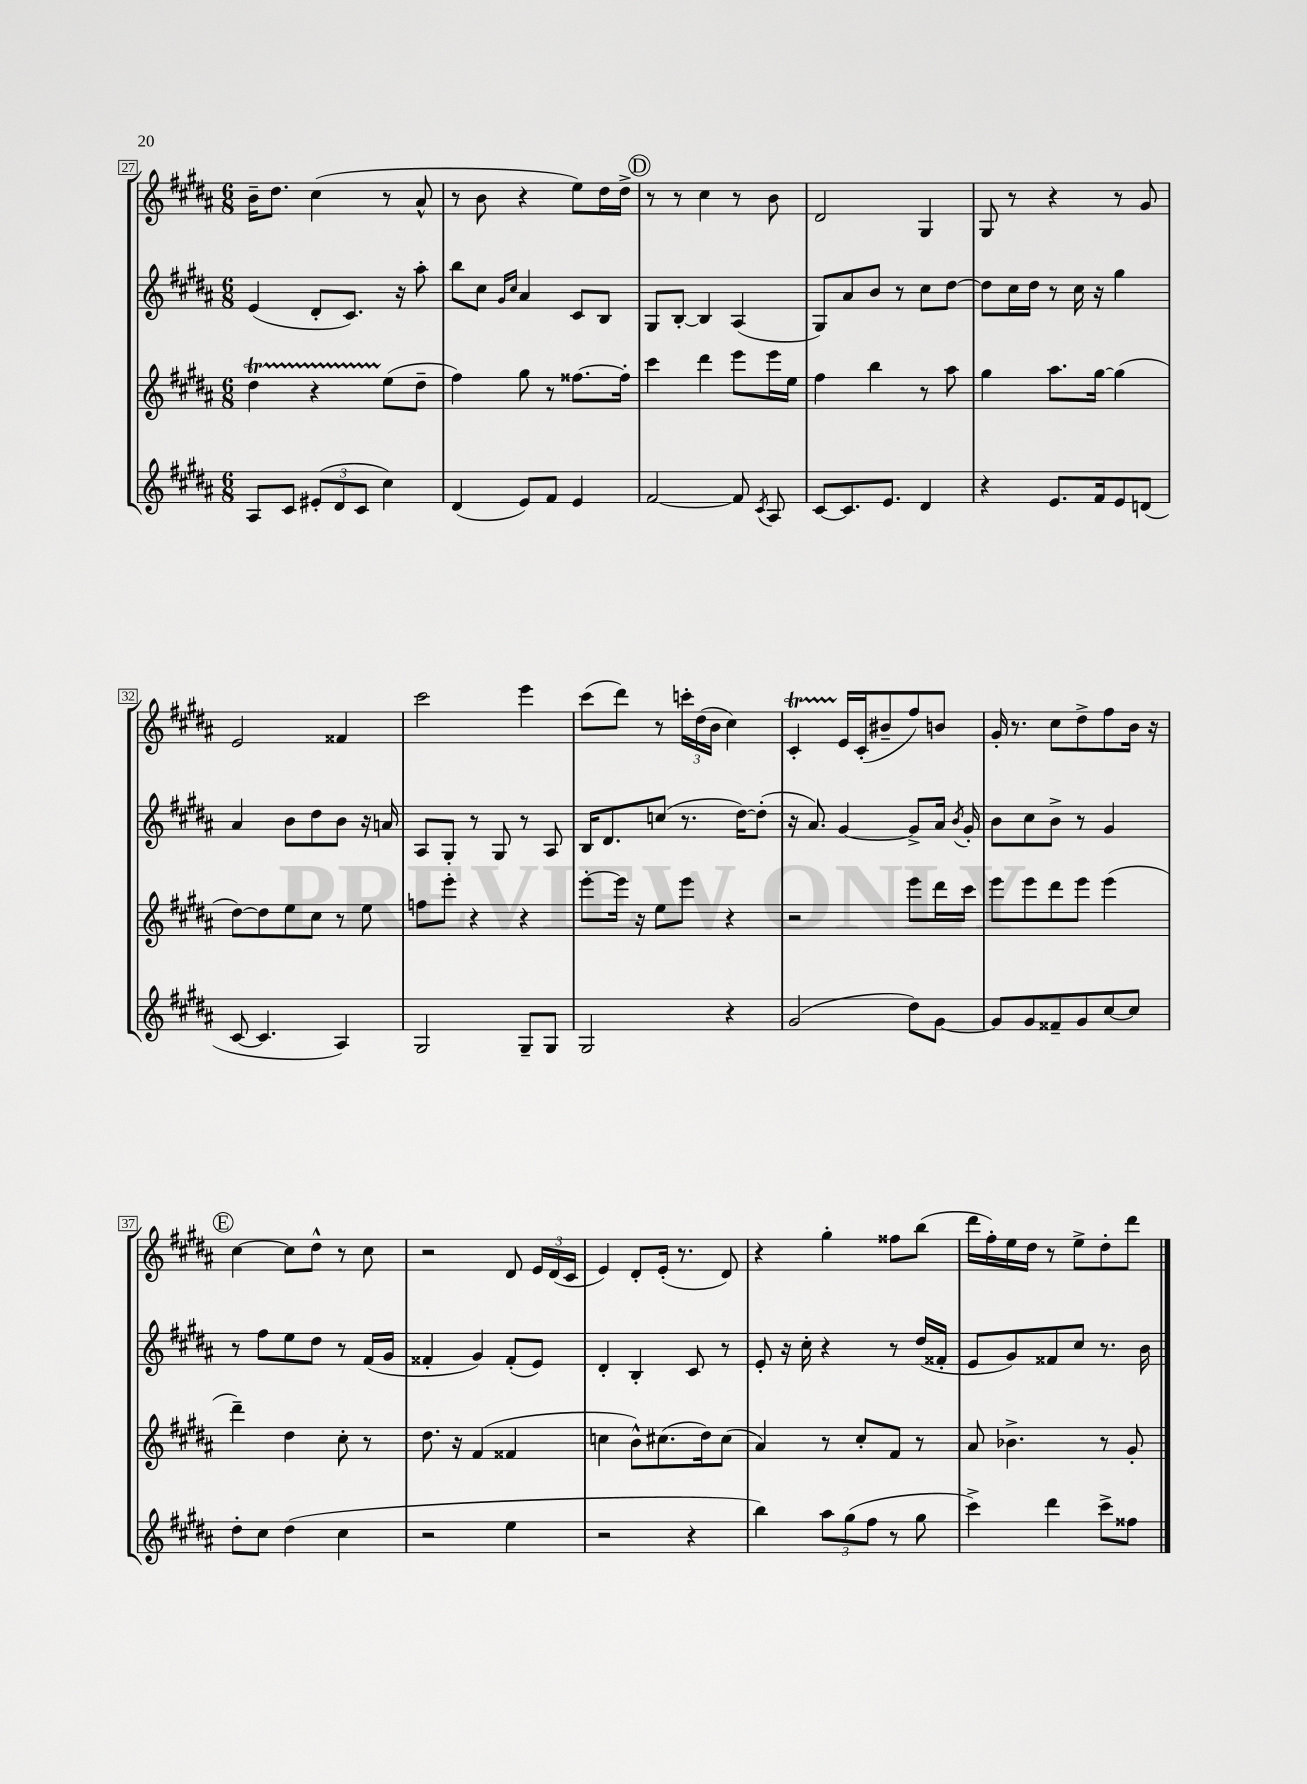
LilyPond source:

<<
\new StaffGroup <<
\new Staff = "s0" {
    \clef treble \key b \major \numericTimeSignature \time 6/8
    \autoBeamOff b'16[-- dis''8.] cis''4( r8 ais'8-^ |
    r8 b'8 r4 e''8[) dis''16 dis''16]-> |
    \mark \markup { \circle "D" } r8 r8 cis''4 r8 b'8 |
    dis'2 gis4 |
    gis8 r8 r4 r8 gis'8 |
    e'2 fisis'4 |
    cis'''2 e'''4 |
    cis'''8[( dis'''8]) r8 \tuplet 3/2 { c'''16[-. dis''16( b'16] } cis''4) |
    cis'4-.\startTrillSpan e'16[\stopTrillSpan cis'16-.( bis'8-- fis''8) b'8] |
    gis'16-. r8. cis''8[ dis''8-> fis''8 b'16] r16 |
    \mark \markup { \circle "E" } cis''4~ cis''8[ dis''8]-^ r8 cis''8 |
    r2 dis'8 \tuplet 3/2 { e'16[ dis'16( cis'16] } |
    e'4) dis'8[-. e'16]-.( r8. dis'8) |
    r4 gis''4-. fisis''8[ b''8]( |
    dis'''16[ fis''16-.) e''16 dis''16] r8 e''8[-> dis''8-. dis'''8] \bar "|." |
}
\new Staff = "s1" {
    \clef treble \key b \major \numericTimeSignature \time 6/8
    \autoBeamOff e'4( dis'8[-. cis'8.]) r16 ais''8-. |
    b''8[ cis''8] \grace { gis'16[ cis''16] } ais'4 cis'8[ b8] |
    \mark \markup { \circle "D" } gis8[ b8]~-. b4 ais4( |
    gis8[) ais'8 b'8] r8 cis''8[ dis''8]~ |
    dis''8[ cis''16 dis''16] r8 cis''16 r16 gis''4 |
    ais'4 b'8[ dis''8 b'8] r16 a'16 |
    ais8[ gis8]-. r8 gis8 r8 ais8 |
    b16[ dis'8. c''8]( r8. dis''16[~) dis''8]-.( |
    r16 ais'8.) gis'4~ gis'8[-> ais'16] \acciaccatura { b'8 } gis'16-. |
    b'8[ cis''8 b'8]-> r8 gis'4 |
    \mark \markup { \circle "E" } r8 fis''8[ e''8 dis''8] r8 fis'16[( gis'16] |
    fisis'4-. gis'4) fisis'8[-.( e'8]) |
    dis'4-. b4-. cis'8 r8 |
    e'8-. r16 cis''16-. r4 r8 dis''16[( fisis'16]-. |
    e'8[ gis'8) fisis'8 cis''8] r8. b'16 \bar "|." |
}
\new Staff = "s2" {
    \clef treble \key b \major \numericTimeSignature \time 6/8
    \autoBeamOff dis''4\startTrillSpan r4 e''8[\stopTrillSpan( dis''8]-- |
    fis''4) gis''8 r8 fisis''8.[~ fisis''16]-. |
    \mark \markup { \circle "D" } cis'''4 dis'''4 e'''8[ e'''16 e''16] |
    fis''4 b''4 r8 ais''8 |
    gis''4 ais''8.[ gis''16]~ gis''4( |
    dis''8[~) dis''8 e''8 cis''8] r8 e''8 |
    f''8[ e'''8]-. r4 r4 |
    e'''8[~-. e'''16] r16 e''8[ e'''8] r4 |
    r2 e'''8[ dis'''16 cis'''16] |
    e'''8[ e'''8 dis'''8 e'''8] e'''4( |
    \mark \markup { \circle "E" } dis'''4--) dis''4 cis''8-. r8 |
    dis''8. r16 fis'4( fisis'4 |
    c''4 b'8[-^) cis''8.( dis''16) cis''8]( |
    ais'4) r8 cis''8[-. fis'8] r8 |
    ais'8 bes'4.-> r8 gis'8-. \bar "|." |
}
\new Staff = "s3" {
    \clef treble \key b \major \numericTimeSignature \time 6/8
    \autoBeamOff ais8[ cis'8] \tuplet 3/2 { eis'8[-.( dis'8 cis'8] } cis''4) |
    dis'4( e'8[) fis'8] e'4 |
    \mark \markup { \circle "D" } fis'2~ fis'8 \acciaccatura { cis'8 } ais8 |
    cis'8[~ cis'8. e'8.] dis'4 |
    r4 e'8.[ fis'16 e'8 d'8]( |
    cis'8~ cis'4. ais4) |
    gis2 gis8[-- gis8] |
    gis2 r4 |
    gis'2( dis''8[) gis'8]~ |
    gis'8[ gis'8 fisis'8-- gis'8 cis''8~ cis''8] |
    \mark \markup { \circle "E" } dis''8[-. cis''8] dis''4( cis''4 |
    r2 e''4 |
    r2 r4 |
    b''4) \tuplet 3/2 { ais''8[ gis''8( fis''8] } r8 gis''8 |
    cis'''4->) dis'''4 cis'''8[-> fisis''8] \bar "|." |
}
>>
>>
\layout { \context { \Score currentBarNumber = #27 \override BarNumber.stencil = #(make-stencil-boxer 0.1 0.3 ly:text-interface::print) } }
